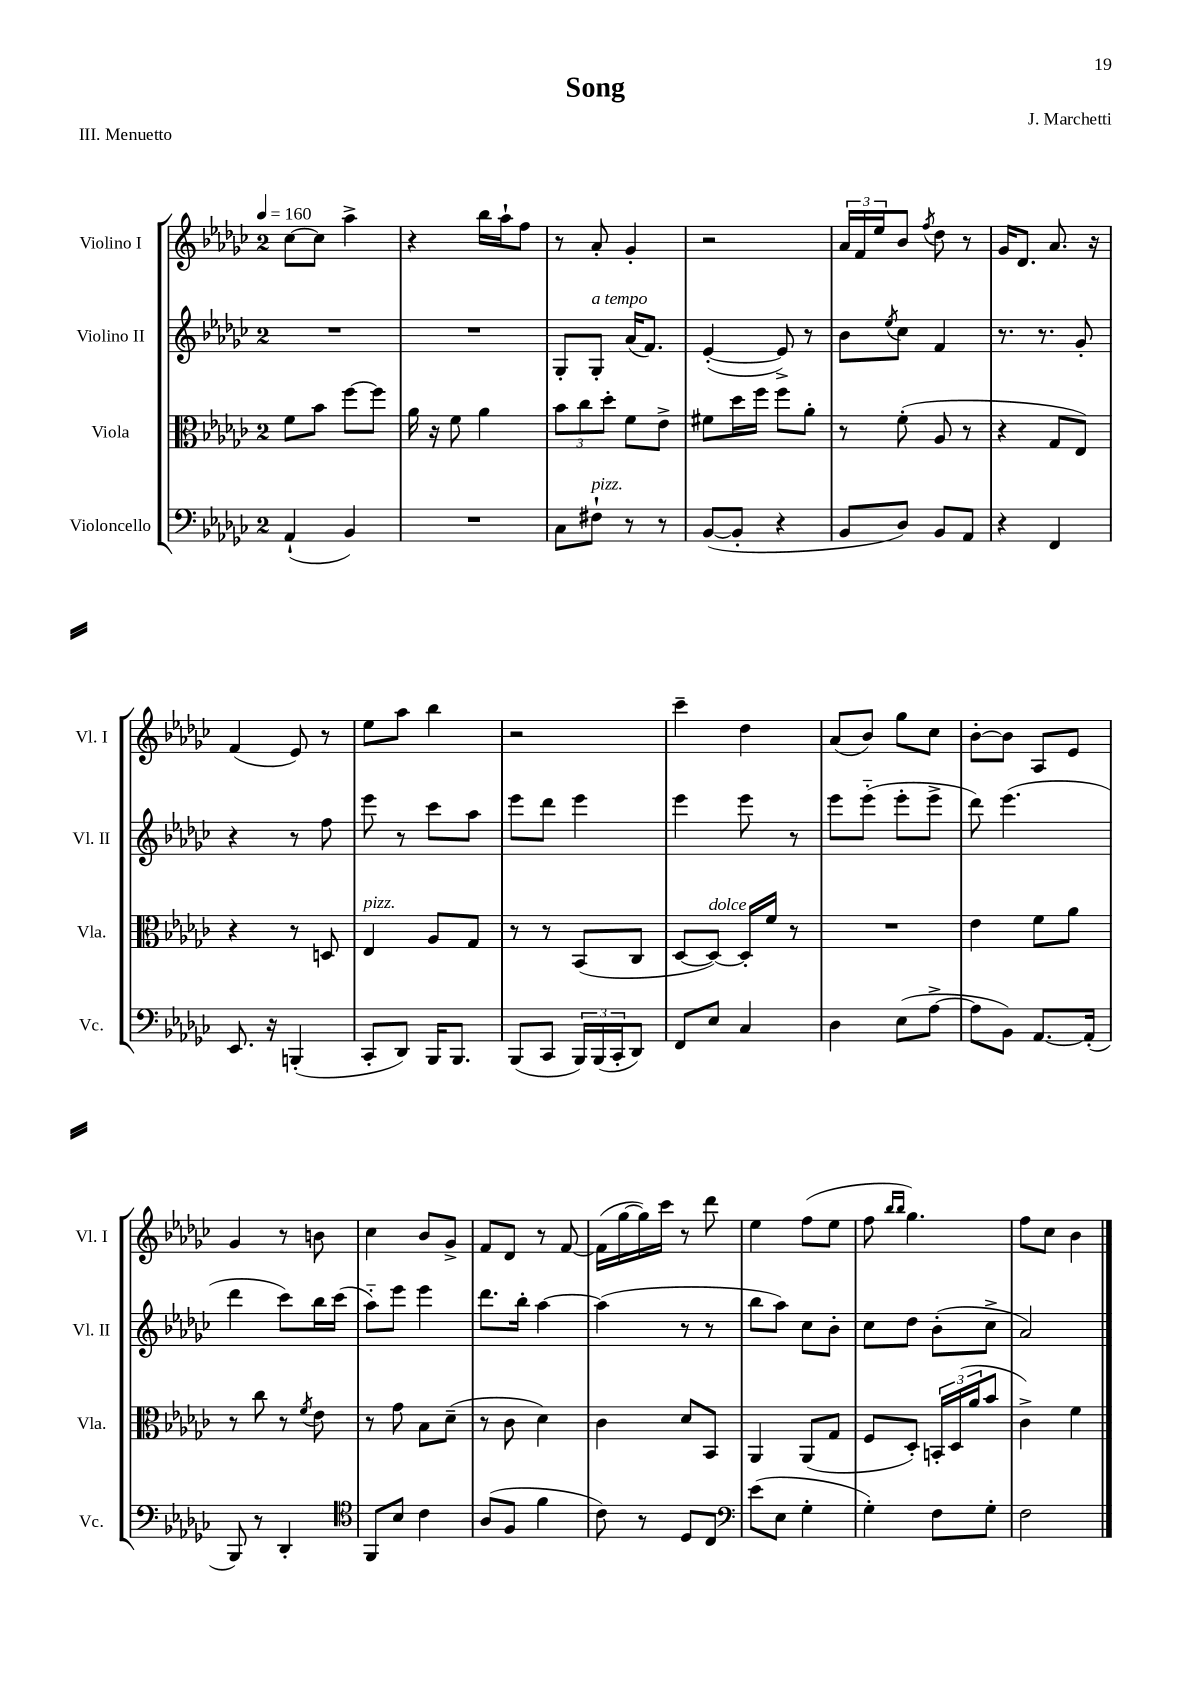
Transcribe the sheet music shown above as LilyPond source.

\header { title = "Song" composer = "J. Marchetti" piece = "III. Menuetto" }
<<
\new StaffGroup <<
\new Staff = "s0" \with { instrumentName = "Violino I" shortInstrumentName = "Vl. I" } {
    \clef treble \key ges \major \once \override Staff.TimeSignature.style = #'single-digit \time 2/4 \tempo 4 = 160
    ces''8~ ces''8 aes''4-> |
    r4 bes''16 aes''16-! f''8 |
    r8 aes'8-. ges'4-. |
    r2 |
    \tuplet 3/2 { aes'16 f'16 ees''16 } bes'8 \acciaccatura { f''8 } des''8 r8 |
    ges'16 des'8. aes'8. r16 |
    f'4( ees'8) r8 |
    ees''8 aes''8 bes''4 |
    r2 |
    ces'''4-- des''4 |
    aes'8( bes'8) ges''8 ces''8 |
    bes'8~-. bes'8 aes8 ees'8 |
    ges'4 r8 b'8 |
    ces''4 bes'8 ges'8-> |
    f'8 des'8 r8 f'8~ |
    f'16( ges''16~ ges''16) ces'''16 r8 des'''8 |
    ees''4 f''8( ees''8 |
    f''8 \grace { bes''16 bes''16 } ges''4.) |
    f''8 ces''8 bes'4 \bar "|." |
}
\new Staff = "s1" \with { instrumentName = "Violino II" shortInstrumentName = "Vl. II" } {
    \clef treble \key ges \major \once \override Staff.TimeSignature.style = #'single-digit \time 2/4
    R2 |
    R2 |
    ges8-. ges8-.^\markup { \italic "a tempo" } aes'16( f'8.) |
    ees'4~-.( ees'8->) r8 |
    bes'8 \acciaccatura { ees''8 } ces''8 f'4 |
    r8. r8. ges'8-. |
    r4 r8 f''8 |
    ees'''8 r8 ces'''8 aes''8 |
    ees'''8 des'''8 ees'''4 |
    ees'''4 ees'''8 r8 |
    ees'''8 ees'''8-_( ees'''8-. ees'''8-> |
    des'''8) ees'''4.( |
    des'''4 ces'''8) bes''16 ces'''16( |
    aes''8-_) ees'''8 ees'''4 |
    des'''8. bes''16-. aes''4~ |
    aes''4( r8 r8 |
    bes''8 aes''8) ces''8 bes'8-. |
    ces''8 des''8 bes'8-.( ces''8-> |
    aes'2) \bar "|." |
}
\new Staff = "s2" \with { instrumentName = "Viola" shortInstrumentName = "Vla." } {
    \clef alto \key ges \major \once \override Staff.TimeSignature.style = #'single-digit \time 2/4
    f'8 bes'8 f''8~ f''8 |
    aes'16 r16 f'8 aes'4 |
    \tuplet 3/2 { bes'8 ces''8 des''8-. } f'8 ees'8-> |
    fis'8 des''16 f''16 f''8 aes'8-. |
    r8 f'8-.( aes8 r8 |
    r4 ges8 ees8) |
    r4 r8 d8 |
    ees4^\markup { \italic "pizz." } aes8 ges8 |
    r8 r8 bes,8( ces8 |
    des8~ des8~^\markup { \italic "dolce" }) des16-. f'16 r8 |
    R2 |
    ees'4 f'8 aes'8 |
    r8 ces''8 r8 \acciaccatura { f'8 } ees'8 |
    r8 ges'8 bes8 des'8--( |
    r8 ces'8 des'4) |
    ces'4 des'8 bes,8 |
    aes,4 aes,8( ges8 |
    f8 des8-.) \tuplet 3/2 { b,16-. des16( aes'16 } bes'8 |
    ces'4->) f'4 \bar "|." |
}
\new Staff = "s3" \with { instrumentName = "Violoncello" shortInstrumentName = "Vc." } {
    \clef bass \key ges \major \once \override Staff.TimeSignature.style = #'single-digit \time 2/4
    aes,4-!( bes,4) |
    R2 |
    ces8 fis8-!^\markup { \italic "pizz." } r8 r8 |
    bes,8~( bes,8-. r4 |
    bes,8 des8) bes,8 aes,8 |
    r4 f,4 |
    ees,8. r16 b,,4-.( |
    ces,8-. des,8) bes,,16 bes,,8. |
    bes,,8( ces,8 \tuplet 3/2 { bes,,16) bes,,16( ces,16-. } des,8) |
    f,8 ees8 ces4 |
    des4 ees8( aes8~-> |
    aes8 bes,8) aes,8.~ aes,16-.( |
    bes,,8) r8 des,4-. |
    \clef tenor f,8 bes8 ces'4 |
    aes8( f8 f'4 |
    ces'8) r8 des8 ces8 |
    \clef bass ees'8( ees8 ges4-. |
    ges4-.) f8 ges8-. |
    f2 \bar "|." |
}
>>
>>
\layout { \context { \Score \remove "Bar_number_engraver" } }
